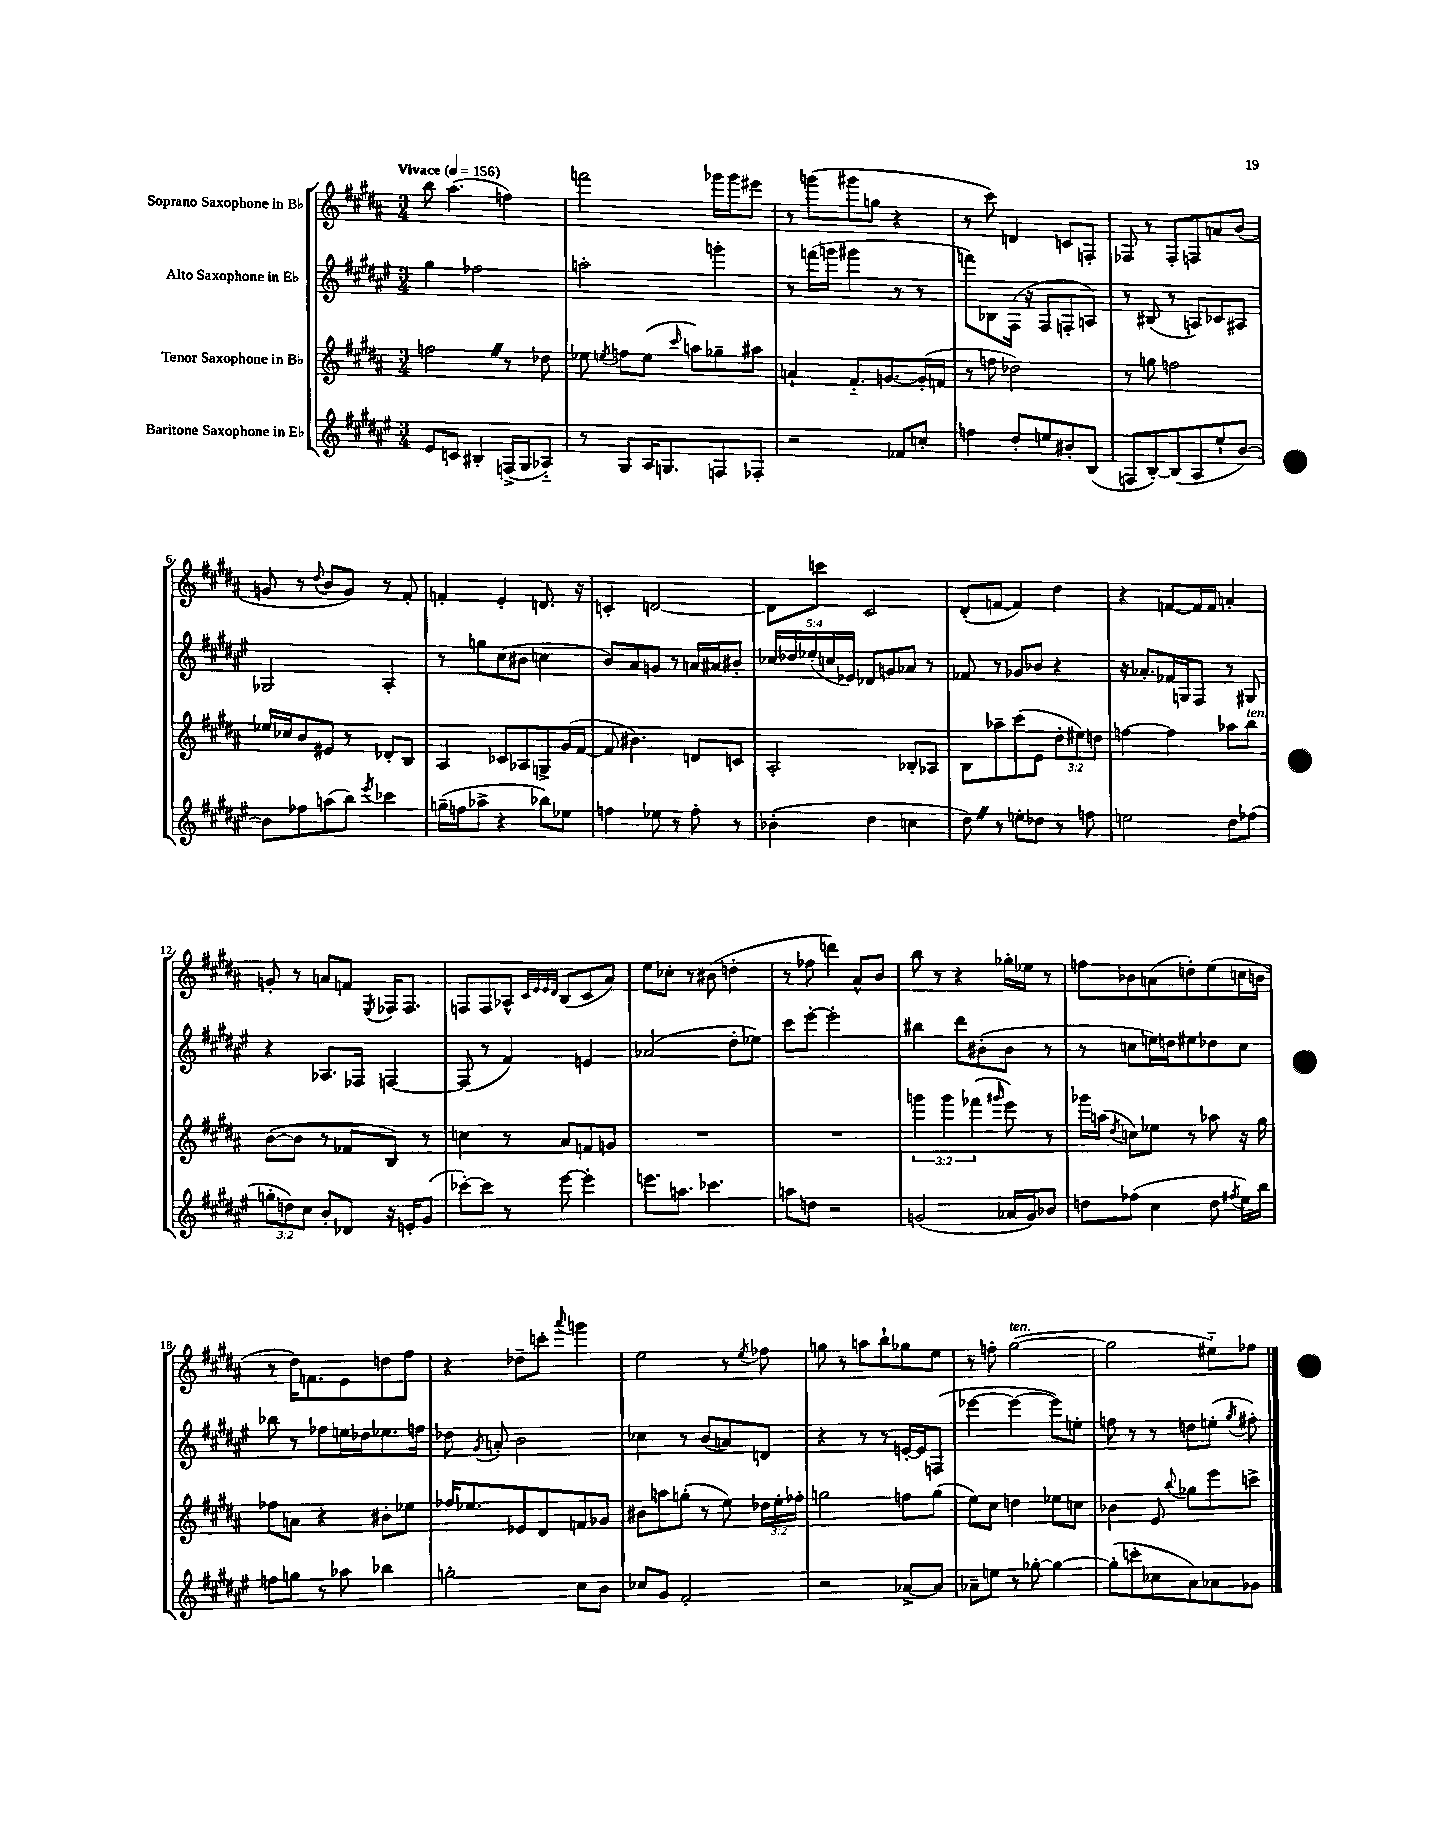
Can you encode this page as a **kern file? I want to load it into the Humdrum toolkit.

**kern	**kern	**kern	**kern
*staff4	*staff3	*staff2	*staff1
*clefG2	*clefG2	*clefG2	*clefG2
*k[f#c#g#d#a#e#]	*k[f#c#g#d#a#]	*k[f#c#g#d#a#e#]	*k[f#c#g#d#a#]
*M3/4	*M3/4	*M3/4	*M3/4
*MM156	*MM156	*MM156	*MM156
8e#	2ff	4gg#	8bb
8c	.	.	(4.aa#
4B#'	.	2ff-	.
(16F^	8r	.	4ff)
16G#	.	.	.
8A-'~)	8dd-	.	.
=	=	=	=
8r	8ee-	2aa'	2fff
.	8qee	.	.
8G#	8ff	.	.
16A#	(8ee	.	.
8.G	.	.	.
.	16qqccc#	.	.
.	8aa)	.	.
8F	8gg-~	4ggg'	16ggg-
.	.	.	16ggg-
8F-'	8aa#	.	8eee#
=	=	=	=
2r	4a`	8r	8r
.	.	(16fff	(8ggg
.	.	16ggg	.
.	8.f#'~	4ggg#	8ggg#
.	.	.	8gg
.	[8.g	.	.
8f-	.	8r	4r
8cc'	(16g']	8r	.
.	16f	.	.
=	=	=	=
4ff	8r	8fff)	8r
.	8ff	8B-	8ccc#)
8dd#'	2dd-)	(16F#	4d
.	.	16r	.
8ee	.	8F#	.
8b#'	.	8F'	8c
(8B	.	8A)	8F'
=	=	=	=
8F	8r	8r	8F-
[8B')	8gg	(8B#	8r
(8B]	2ff	8r	8F-'
8A#	.	8A)	8F
8ee#`	.	8c-	8a
[8b)	.	8A#	(8b
=	=	=	=
8b]	16ee-	2G-	8g
.	16cc-	.	.
8ff-	8b	.	8r
.	.	.	8qqdd#
(8aa	8e#	.	8b
8bb)	8r	.	8g)
8qeee#	.	.	.
4ccc-	8d-'	4A#'	8r
.	8B	.	8f#'
=	=	=	=
(16gg~	4A#	8r	4f'
16ff	.	.	.
8aa-^	.	8gg	.
4r	8c-	(8cc#	4e'
.	8A-	8b#	.
8bb-)	8G^	4cc	8.d
8ee-	(16g#	.	.
.	[16f#	.	16r
=	=	=	=
4ff	8f#]	8b)	4c'
.	4.b#)	8a#	.
8ee-	.	8g	[2d
8r	.	8r	.
8ff'	8d	16a	.
.	.	16a#	.
8r	8c	8b#'	.
=	=	=	=
(4b-'	2A#'	20cc-	8d]
.	.	20dd-	.
.	.	(20ee-'	.
.	.	.	8ccc
.	.	20cc	.
.	.	20e-)	.
4dd#	.	8d-	2c#
.	.	8g	.
4cc	8B-'	8a-	.
.	8A-	8r	.
=	=	=	=
8dd#)	8B	8f-	(8d#'
8r	8aa-~	8r	[8f
8ee'	(8ccc#	8g-	4f])
8dd-	8e	8b-	.
8r	12dd#'	4r	4dd#
.	12ee#)	.	.
8ff	.	.	.
.	12dd	.	.
=	=	=	=
2ee	[4ff	16r	4r
.	.	8.a-'	.
.	4ff]	16f-	[8f
.	.	16G	.
.	.	8F#	16f]
.	.	.	16f
8dd#	8aa-	8r	4a'
(8ff-	8bb	8G#	.
=	=	=	=
12gg'	([8b	4r	8g'
12dd)	.	.	.
.	8b]	.	8r
12cc#	.	.	.
8b'	8r	8.A-	8a
8d-	8f-	.	8f
.	.	16F-	.
.	.	.	8qE
16r	8B)	[4F	16F-
16e'	.	.	8.F-
(8g#	8r	.	.
=	=	=	=
[8ccc-')	4cc	(8F]	8F
8ccc-]	.	8r	8F
8r	8r	4f#)	8A-^^
.	.	.	32qqc#
.	.	.	32qqe
.	.	.	32qqe
.	.	.	32qqd#
[8eee#	8a#	.	(8B
4eee#']	8f	4e	8c#
.	8g	.	8a#)
=	=	=	=
8.eee	2.r	(2a-	8ee
.	.	.	8cc-'
8.aa	.	.	.
.	.	.	8r
4.ccc-	.	.	(8b#
.	.	8dd#'	4dd'
.	.	8ee-)	.
=	=	=	=
8aa	2.r	8ccc#	8r
8dd	.	[8eee#'	8ff-
2r	.	2eee#']	4ddd)
.	.	.	8a#^^
.	.	.	8b
=	=	=	=
(2g	6ggg	4bb#	8bb
.	.	.	8r
.	6ggg	.	.
.	.	8ddd#	4r
.	(6fff-	.	.
.	.	(8b#'	.
.	16qqggg#	.	.
16a-	8eee)	8b#	16gg-'
16g)	.	.	16ee-
8b-	8r	8r	8r
=	=	=	=
8dd	16ggg-	8r	8ff
.	(16aa	.	.
.	8qdd#	.	.
(8ff-	8cc)	8cc	8b-
4cc#	8ee-	16ee)	(8a
.	.	16dd	.
.	8r	8ee#	8dd')
8dd	8aa-	8dd-	(8ee
8qff#	.	.	.
16ee#)	16r	8cc	16cc
16bb	16gg#	.	16b
=	=	=	=
8ff	8ff-	8bb-	8r
8gg	8a	8r	16dd#)
.	.	.	8.f
8r	4r	8ff-	.
8aa-	.	16ee	8e
.	.	16dd-	.
4bb-	8b#'	8.ee-	8dd
.	8ee-	.	8ff#
.	.	16ff	.
=	=	=	=
2gg'	16ff-	8dd-	4r
.	8.ee-	.	.
.	.	8qg#	.
.	.	8a'	.
.	8e-	2b	8dd-~
.	8d#	.	8ccc'
.	.	.	8qqaaa#
8cc#	8f	.	4ggg
8b	8g-	.	.
=	=	=	=
8cc-	8b#	4cc-	2ee
8g#	8aa	.	.
2f#'	(8gg'	8r	.
.	8r	(8b	.
.	8ee)	8a)	8r
.	.	.	8qee
.	24dd-	8d	8ff-
.	24ee'	.	.
.	24ff-'	.	.
=	=	=	=
2r	2gg	4r	8gg
.	.	.	8r
.	.	8r	8aa
.	.	8r	8bb`
[8a-^	8ff	[16e'	8gg-
.	.	16e]	.
8a-]	(8gg	(8F	8ee
=	=	=	=
8a-~	8ee)	[4eee-	8r
8ee	8cc#	.	8ff'
8r	4dd	4eee-_	([2gg#
[8gg-'	.	.	.
4gg-_	8ee-	8eee-])	.
.	8cc	8ee'	.
=	=	=	=
(8gg-']	4b-	8ff	2gg#]
8ccc'	.	8r	.
8cc-	8e	8r	.
.	8qqbb	.	.
8a#)	8gg-	8dd	.
8a-	8eee	(8ee'	8ee#'~)
.	.	8qgg#	.
8g-	8ccc^	8ff#')	8ff-
==	==	==	==
*-	*-	*-	*-
